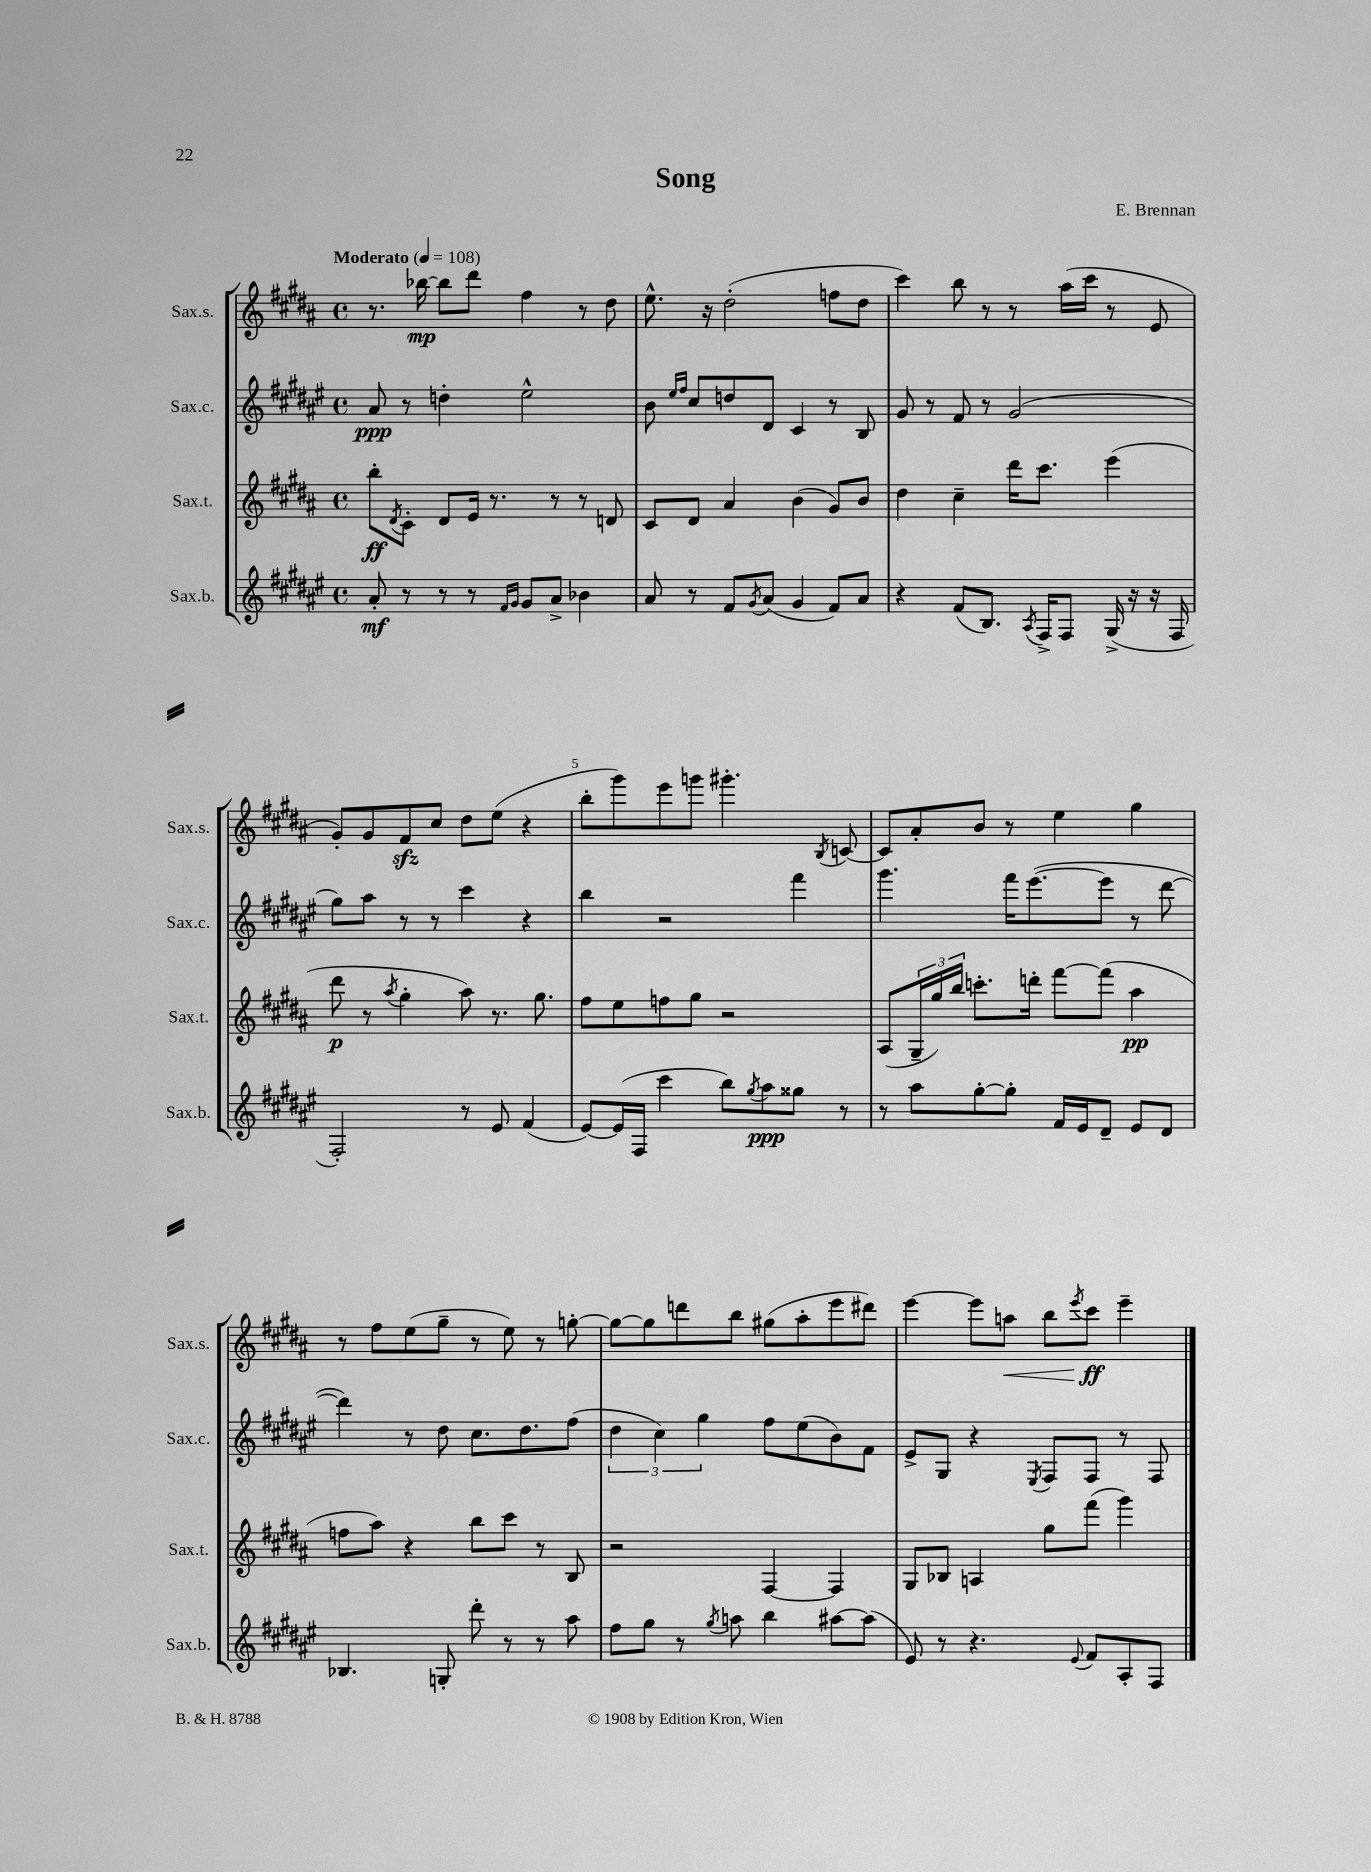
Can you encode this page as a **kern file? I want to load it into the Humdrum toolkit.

**kern	**dynam	**kern	**dynam	**kern	**dynam	**kern	**dynam
*part4	*part4	*part3	*part3	*part2	*part2	*part1	*part1
*staff4	*staff4	*staff3	*staff3	*staff2	*staff2	*staff1	*staff1
*I"Sax.b.	*	*I"Sax.t.	*	*I"Sax.c.	*	*I"Sax.s.	*
*I'Sax.b.	*	*I'Sax.t.	*	*I'Sax.c.	*	*I'Sax.s.	*
*clefG2	*	*clefG2	*	*clefG2	*	*clefG2	*
*k[f#c#g#d#a#e#]	*	*k[f#c#g#d#a#]	*	*k[f#c#g#d#a#e#]	*	*k[f#c#g#d#a#]	*
*M4/4	*	*M4/4	*	*M4/4	*	*M4/4	*
*met(c)	*	*met(c)	*	*met(c)	*	*met(c)	*
*MM108	*	*MM108	*	*MM108	*	*MM108	*
=1	=1	=1	=1	=1	=1	=1	=1
!	!	!	!	!	!	!LO:TX:a:B:t=Moderato	!
8a#'/	mf	8bb'\L	ff	8a#/	ppp	8.r	.
.	.	8qd#/	.	.	.	.	.
8r	.	8c#'\J	.	8r	.	.	.
.	.	.	.	.	.	[16bb-X\	mp
8r	.	8d#/L	.	4ddn'\	.	8bb-\L]	.
8r	.	16e/Jk	.	.	.	8ddd#\J	.
.	.	8.r	.	.	.	.	.
16qqf#/LL	.	.	.	.	.	.	.
16qqg#/JJ	.	.	.	.	.	.	.
8g#/L	.	.	.	2ee#^^\	.	4ff#\	.
8a#^/J	.	8r	.	.	.	.	.
4b-X\	.	8r	.	.	.	8r	.
.	.	8dn/	.	.	.	8dd#\	.
=2	=2	=2	=2	=2	=2	=2	=2
8a#/	.	8c#/L	.	8b\	.	8.ee^^\	.
.	.	.	.	16qqee#/LL	.	.	.
.	.	.	.	16qqff#/JJ	.	.	.
8r	.	8d#/J	.	8cc#/L	.	.	.
.	.	.	.	.	.	16r	.
8f#/L	.	4a#/	.	8ddn/	.	(2dd#'\	.
8qg#/	.	.	.	.	.	.	.
(8a#/J	.	.	.	8d#/J	.	.	.
4g#/	.	(4b\	.	4c#/	.	.	.
8f#/L)	.	8g#/L)	.	8r	.	8ffn\L	.
8a#/J	.	8b/J	.	8B/	.	8dd#\J	.
=3	=3	=3	=3	=3	=3	=3	=3
4r	.	4dd#\	.	8g#/	.	4ccc#\)	.
.	.	.	.	8r	.	.	.
(8f#/L	.	4cc#~\	.	8f#/	.	8bb\	.
8.B/J)	.	.	.	8r	.	8r	.
.	.	16ddd#\KL	.	(2g#/	.	8r	.
8qA#/	.	.	.	.	.	.	.
16F#^/KL	.	8.ccc#\J	.	.	.	.	.
8F#/J	.	.	.	.	.	(16aa#\LL	.
.	.	.	.	.	.	16ccc#\JJ	.
(16G#^/	.	(4eee\	.	.	.	8r	.
16r	.	.	.	.	.	.	.
16r	.	.	.	.	.	8e/	.
16F#/	.	.	.	.	.	.	.
!!LO:LB:g=z
=4	=4	=4	=4	=4	=4	=4	=4
2F#'/)	.	8ddd#\	p	8gg#\L)	.	8g#'/L)	.
.	.	8r	.	8aa#\J	.	8g#/	.
.	.	8qaa#/	.	.	.	.	.
.	.	4gg#'\	.	8r	.	8f#zz/	.
.	.	.	.	8r	.	8cc#/J	.
8r	.	8aa#\)	.	4ccc#\	.	8dd#\L	.
8e#/	.	8.r	.	.	.	(8ee\J	.
(4f#/	.	.	.	4r	.	4r	.
.	.	8.gg#\	.	.	.	.	.
=5	=5	=5	=5	=5	=5	=5	=5
[8e#/L)	.	8ff#\L	.	4bb\	.	8bb'\L	.
(16e#/L]	.	8ee\	.	.	.	8ggg#\)	.
16F#/JJ	.	.	.	.	.	.	.
4ccc#\	.	8ffn\	.	2r	.	8eee\	.
.	.	8gg#\J	.	.	.	8gggn\J	.
8bb\L)	.	2r	.	.	.	4.ggg#X'\	.
8qgg#/	.	.	.	.	.	.	.
8aa#\	ppp	.	.	.	.	.	.
8gg##X\J	.	.	.	4fff#\	.	.	.
.	.	.	.	.	.	8qB/	.
8r	.	.	.	.	.	[8cn/	.
=6	=6	=6	=6	=6	=6	=6	=6
8r	.	(8A#/L	.	4.ggg#\	.	8c/L]	.
8aa#\L	.	24G#~/L	.	.	.	8a#'/	.
.	.	24gg#/)	.	.	.	.	.
.	.	24bb/JJ	.	.	.	.	.
[8gg#'\	.	8.cccn'\L	.	.	.	8b/J	.
8gg#'\J]	.	.	.	16fff#\KL	.	8r	.
.	.	16dddn'\Jk	.	([8.eee#\	.	.	.
16f#/LL	.	[8fff#\L	.	.	.	4ee\	.
16e#/J	.	.	.	.	.	.	.
8d#~/J	.	(8fff#\J]	.	8eee#\J]	.	.	.
8e#/L	.	4aa#\	pp	8r	.	4gg#\	.
8d#/J	.	.	.	[8ddd#\	.	.	.
!!LO:LB:g=z
=7	=7	=7	=7	=7	=7	=7	=7
4.B-X/	.	8ffn\L	.	4ddd#\])	.	8r	.
.	.	8aa#\J)	.	.	.	8ff#\L	.
.	.	4r	.	8r	.	(8ee\	.
8Gn'/	.	.	.	8dd#\	.	8gg#~\J	.
8ddd#'\	.	8bb\L	.	8.cc#\L	.	8r	.
8r	.	8ccc#\J	.	.	.	8ee\)	.
.	.	.	.	8.dd#\	.	.	.
8r	.	8r	.	.	.	8r	.
8aa#\	.	8B/	.	(8ff#\J	.	[8ggn'\	.
=8	=8	=8	=8	=8	=8	=8	=8
8ff#\L	.	2r	.	6dd#\	.	8gg\L_	.
8gg#\J	.	.	.	.	.	8gg\]	.
.	.	.	.	6cc#\)	.	.	.
8r	.	.	.	.	.	8dddn\	.
.	.	.	.	6gg#\	.	.	.
8qgg#/	.	.	.	.	.	.	.
8aan\	.	.	.	.	.	8bb\J	.
4bb\	.	[4F#/	.	8ff#\L	.	(8gg#X\L	.
.	.	.	.	(8ee#\	.	8aa#'\	.
[8aa#X\L	.	4F#/]	.	8b\)	.	8eee\	.
(8aa#\J]	.	.	.	8f#\J	.	8ddd#X\J)	.
=9	=9	=9	=9	=9	=9	=9	=9
8e#/)	.	8G#/L	.	8e#^/L	.	[4eee\	.
8r	.	8B-X/J	.	8G#/J	.	.	.
4.r	.	4An/	.	4r	.	8eee\L]	.
!	!	!	!	!	!	!	!LO:HP:b
.	.	.	.	.	.	8aan\J	<
.	.	.	.	8qE#/	.	.	.
.	.	8gg#\L	.	8F#/L	.	8bb\L	.
8qqe#/	.	.	.	.	.	8qeee/	.
8f#/L	.	(8fff#\J	.	8F#/J	.	8ccc#\J	ff
8A#'/	.	4ggg#\)	.	8r	.	4eee~\	[
8F#/J	.	.	.	8F#/	.	.	.
==	==	==	==	==	==	==	==
*-	*-	*-	*-	*-	*-	*-	*-
